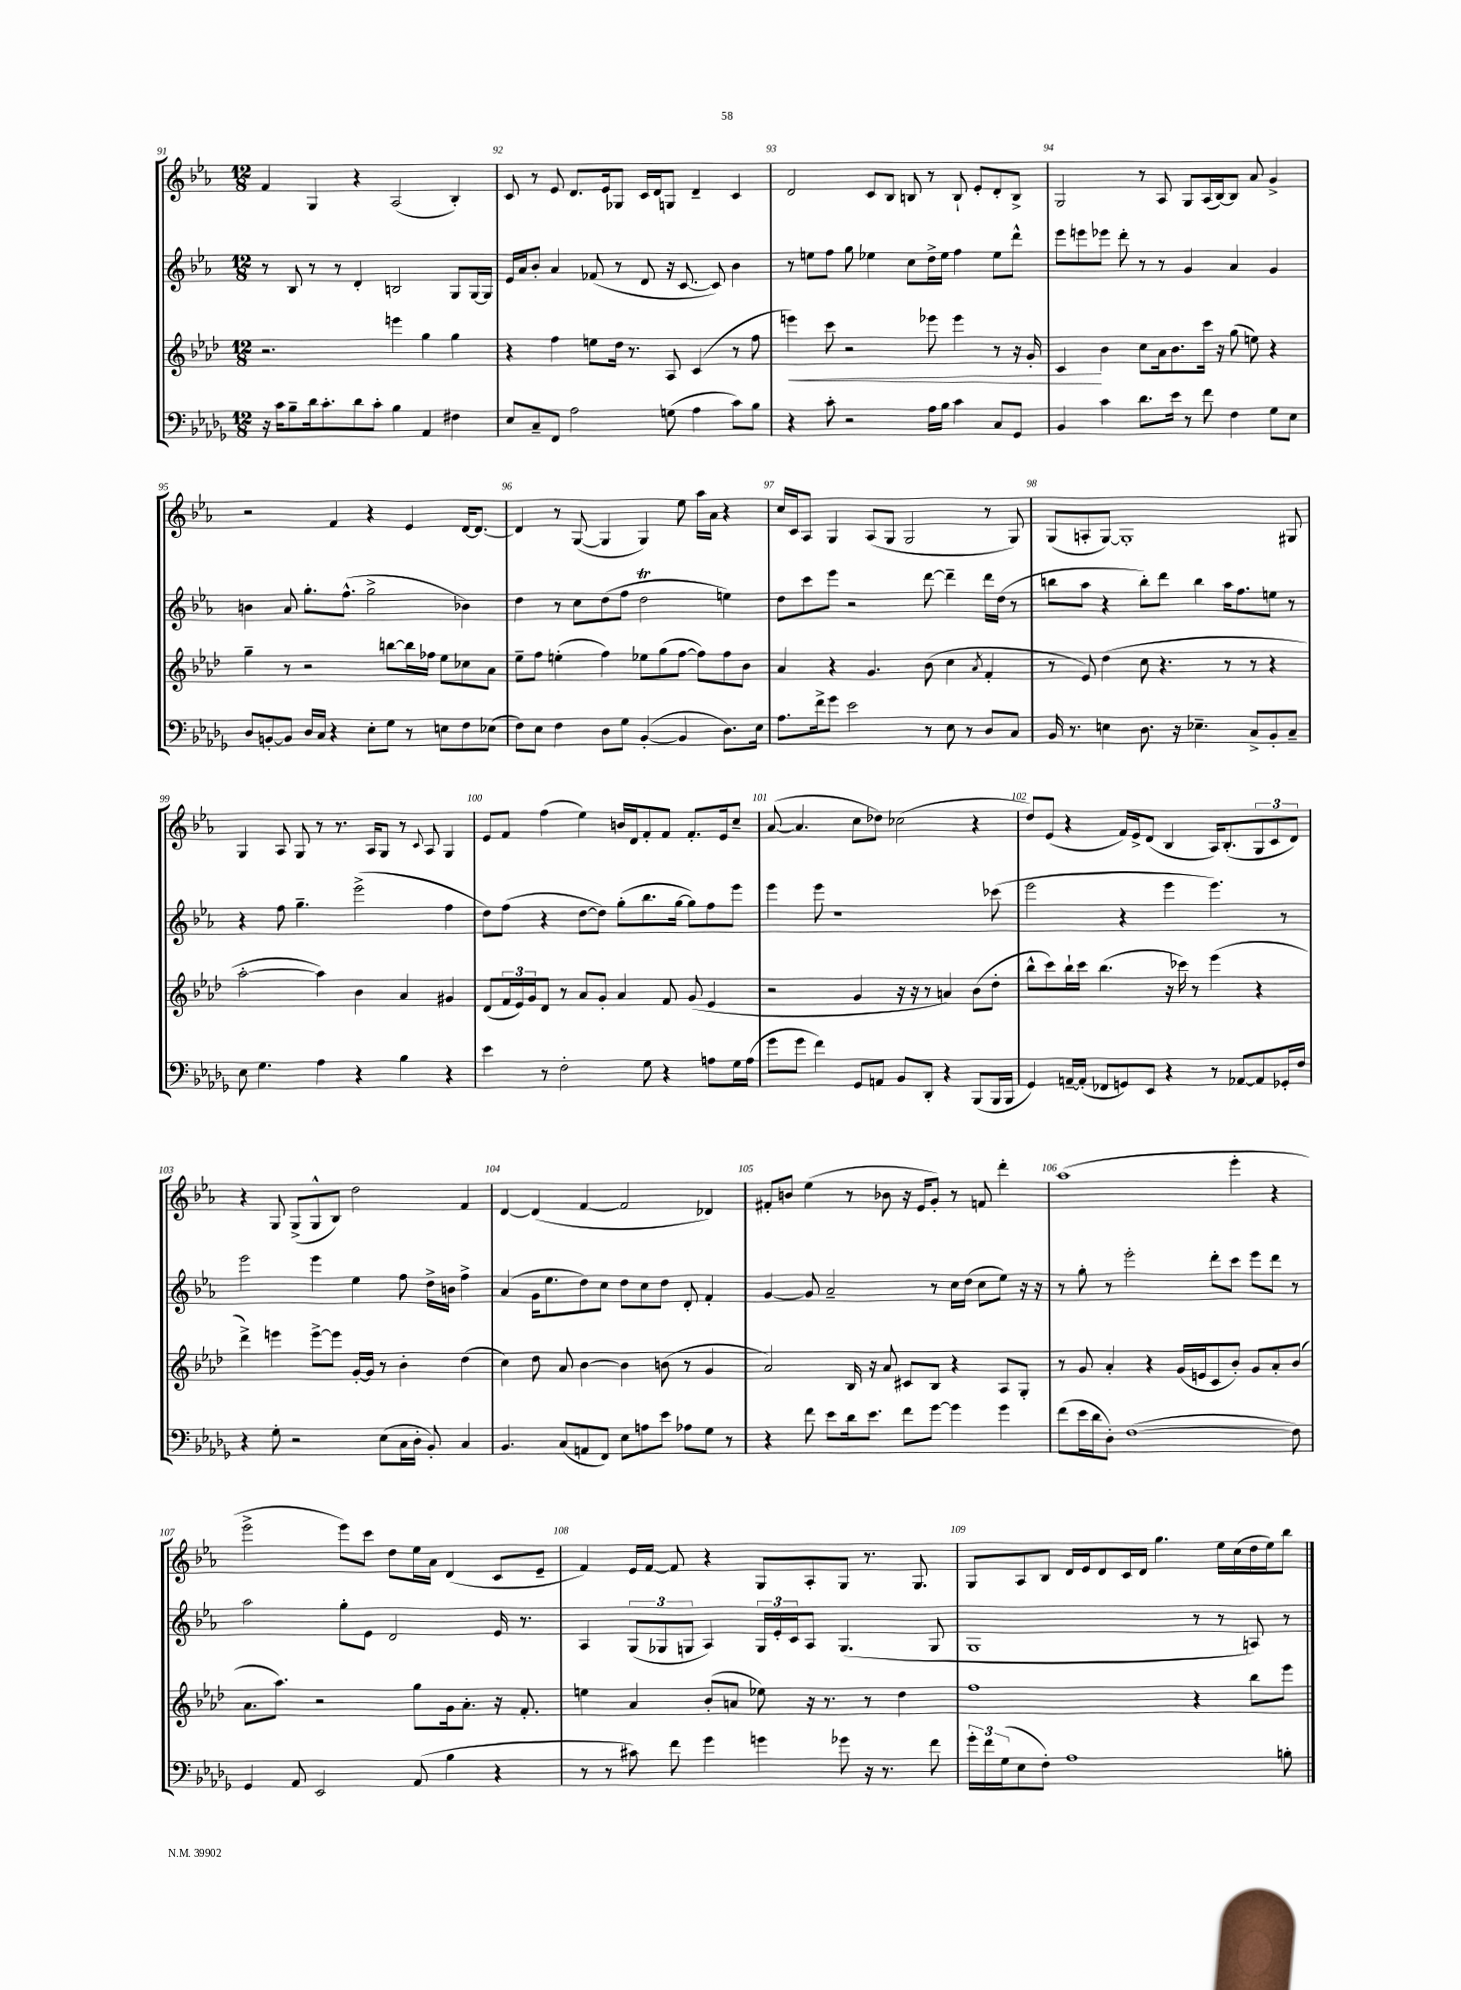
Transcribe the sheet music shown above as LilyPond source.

<<
\new StaffGroup <<
\new Staff = "s0" {
    \clef treble \key ees \major \numericTimeSignature \time 12/8
    f'4 g4 r4 aes2( bes4-.) |
    c'8 r8 ees'8 d'8. ees'16 ges8 c'16 d'16 g8 d'4-- c'4 |
    d'2 c'8 bes8 b8 r8 b8-! ees'8-. d'8-. b8-> |
    g2 r8 aes8 g8 aes16( bes16~) bes8 aes'8 g'4-> |
    r2 f'4 r4 ees'4 d'16~ d'8.~ |
    d'4 r8 g8~( g4 g4) ees''8 aes''16 aes'16 r4 |
    c''16 c'16 aes8 g4 aes8( g8 g2 r8 g8) |
    g8( a8-. g8~) g1-. gis8 |
    g4 aes8 g8 r8 r8. aes16 g8 r8 \appoggiatura { c'8 } aes8 g4 |
    ees'8 f'8 f''4( ees''4) b'16 d'16 f'8-. f'8 f'8.-. ees'16 c''8-- |
    aes'8~( aes'4. c''8 des''8) ces''2( r4 |
    d''8) ees'8( r4 f'16) ees'16-> d'8( bes4 aes16) bes8.-.( \tuplet 3/2 { g8 c'8 d'8) } |
    r4 g8 g8->( g8-^ bes8) d''2 f'4 |
    d'4~ d'4( f'4~ f'2 des'4) |
    fis'8-. b'8 ees''4( r8 bes'8 r16 ees'16 g'8-.) r8 f'8 d'''4-. |
    aes''1( ees'''4-. r4 |
    ees'''2-> ees'''8) c'''8 d''8 ees''16 aes'16 d'4( c'8 ees'8-- |
    f'4) ees'16 f'16~ f'8 r4 g8 aes8-. g8 r8. g8. |
    g8 aes8 bes8 d'16 ees'16 d'8 c'16 d'16 g''4. ees''16 c''16( d''16 ees''16) bes''8 \bar "|." |
}
\new Staff = "s1" {
    \clef treble \key ees \major \numericTimeSignature \time 12/8
    r8 bes8 r8 r8 d'4-. b2 g8 g16~ g16 |
    ees'16 aes'16 bes'8-. aes'4 fes'8( r8 d'8 r16 c'8.~ c'8) bes'4 |
    r8 e''8 f''8 g''8 ees''4 c''8 d''16-> ees''16 f''4 ees''8 d'''8-^ |
    ees'''8 e'''8 ees'''8 d'''8-. r8 r8 g'4 aes'4 g'4 |
    b'4 aes'8 g''8.-. f''8.-^( g''2-> bes'4) |
    d''4 r8 c''8 d''8( f''8 d''2\trill e''4) |
    d''8 c'''8 ees'''8 r2 d'''8~ d'''4-- d'''16 d''16( r8 |
    b''8 aes''8 r4 b''8-.) d'''8 b''4 aes''16 f''8. e''8 r8 |
    r4 f''8 g''4.-- ees'''2->( f''4 |
    d''8) f''8( r4 d''8~ d''8) g''8-.( bes''8. g''16~ g''8) f''8 ees'''8 |
    ees'''4 ees'''8 r1 ces'''8( |
    ees'''2 r4 ees'''4 ees'''4.) r8 |
    ees'''2 ees'''4 ees''4 f''8 d''16-> b'16 f''4-> |
    aes'4( g'16 ees''8. d''8) c''8 d''8 c''8 d''8 d'8-. f'4-. |
    g'4~ g'8 aes'2-- r8 c''16 d''16( c''8 ees''8) r16 r16 |
    r8 g''8-. r8 ees'''2-. d'''8-. c'''8 ees'''8 d'''8 r8 |
    aes''2 g''8-. ees'8 d'2 ees'16 r8. |
    aes4 \tuplet 3/2 { g8( ges8 g8 } aes4) \tuplet 3/2 { g16 ees'16-. c'16 } aes8 g4.( g8 |
    g1 r8 r8 a8) r8 \bar "|." |
}
\new Staff = "s2" {
    \clef treble \key aes \major \numericTimeSignature \time 12/8
    r2. e'''4 g''4 g''4 |
    r4 f''4 e''8 des''16 r8. aes8 c'4( r8 f''8 |
    e'''4\<) c'''8 r2 ees'''8 ees'''4 r8 r16 g'16-. |
    c'4\! bes'4 c''8 aes'16 bes'8. c'''16 r16 g''8( e''8) r4 |
    g''4-- r8 r2 b''8~ b''16 fes''16 ees''8 ces''8 aes'8 |
    ees''8-- f''8 e''4-.( f''4) ees''8 g''8( f''8~ f''8) f''8 bes'8 |
    aes'4 r4 g'4. bes'8( c''4 \acciaccatura { aes'8 } f'4-. |
    r8 ees'8) des''4( c''8 r4. r8 r8 r4 |
    aes''2~-. aes''4) bes'4 aes'4 gis'4 |
    des'8( \tuplet 3/2 { f'16 ees'16) g'16 } des'8 r8 aes'8 g'8-. aes'4 f'8 g'8( ees'4 |
    r2 g'4 r16 r16 r8 a'4) bes'8( des''8-. |
    bes''8-^ c'''8) bes''16-! c'''16 bes''4.( r16 ces'''16) r8 ees'''4( r4 |
    des'''4->) e'''4 e'''8~-> e'''8 g'16~-. g'16 r8 bes'4-. des''4( |
    c''4) des''8 aes'8 bes'4~ bes'4 b'8( r8 g'4 |
    aes'2) bes16 r16 aes'8 cis'8 bes8 r4 aes8 g8-. |
    r8 g'8 aes'4-. r4 g'16( e'16 c'8 bes'8-.) g'8 aes'8-. bes'8( |
    aes'8. aes''8.) r2 g''8 g'16 aes'8.-. r16 f'8.-. |
    e''4 aes'4 bes'8-.( a'8 ees''8) r16 r8. r8 des''4 |
    f''1 r4 bes''8 ees'''8 \bar "|." |
}
\new Staff = "s3" {
    \clef bass \key des \major \numericTimeSignature \time 12/8
    r16 c'16 bes8-- des'16 c'8.-. des'8 c'8-. bes4 aes,4 fis4 |
    ees8 c8-- f,8 aes2 g8( aes4 c'8) bes8 |
    r4 c'8-. r2 aes16 bes16 c'4 c8 ges,8 |
    bes,4 c'4 des'8. ees'16 r8 f'8 f4 ges8 ees8 |
    des8 b,8~-. b,8 des16 c16 r4 ees8-. ges8 r8 e8 f8 ees8( |
    f8) ees8 f4 des8 ges8 bes,4~-.( bes,4 des8.) ees16 |
    aes8. f'16-> ges'8 ees'2 r8 ees8 r8 des8 c8 |
    bes,16 r8. e4 des8. r16 ees4.-- c8-> bes,8-. c8-- |
    ees8 ges4. aes4 r4 bes4 r4 |
    ees'4 r8 f2-. ges8 r4 a8 ges16 a16( |
    ges'8 ges'8 f'4) ges,8 a,8 bes,8 des,8-. r4 bes,,8( bes,,16 bes,,16 |
    ges,4) a,16~-- a,16-.( fes,8 g,8) ees,8 r4 r8 aes,8~ aes,8 ges,16-. f16 |
    r4 ges8-. r2 ees8( c16 des16-. bes,8-.) c4 |
    bes,4. c8( a,8 f,8) ees8 a8 ees'8 aes8 ges8 r8 |
    r4 f'8 ees'8 des'16 ees'8. f'8 ges'8~ ges'4 ges'4 |
    f'8( ees'16 des'16 des8-.) f1~( f8) |
    ges,4 aes,8 ees,2 aes,8( bes4 r4 |
    r8 r8 cis'8) f'8 ges'4 g'4 ges'8 r16 r8. f'8 |
    \tuplet 3/2 { ges'16-. f'16 ges16( } ees8 f8-.) aes1 b8-. \bar "|." |
}
>>
>>
\layout { \context { \Score currentBarNumber = #91 \override BarNumber.break-visibility = ##(#f #t #t) barNumberVisibility = #all-bar-numbers-visible } }
